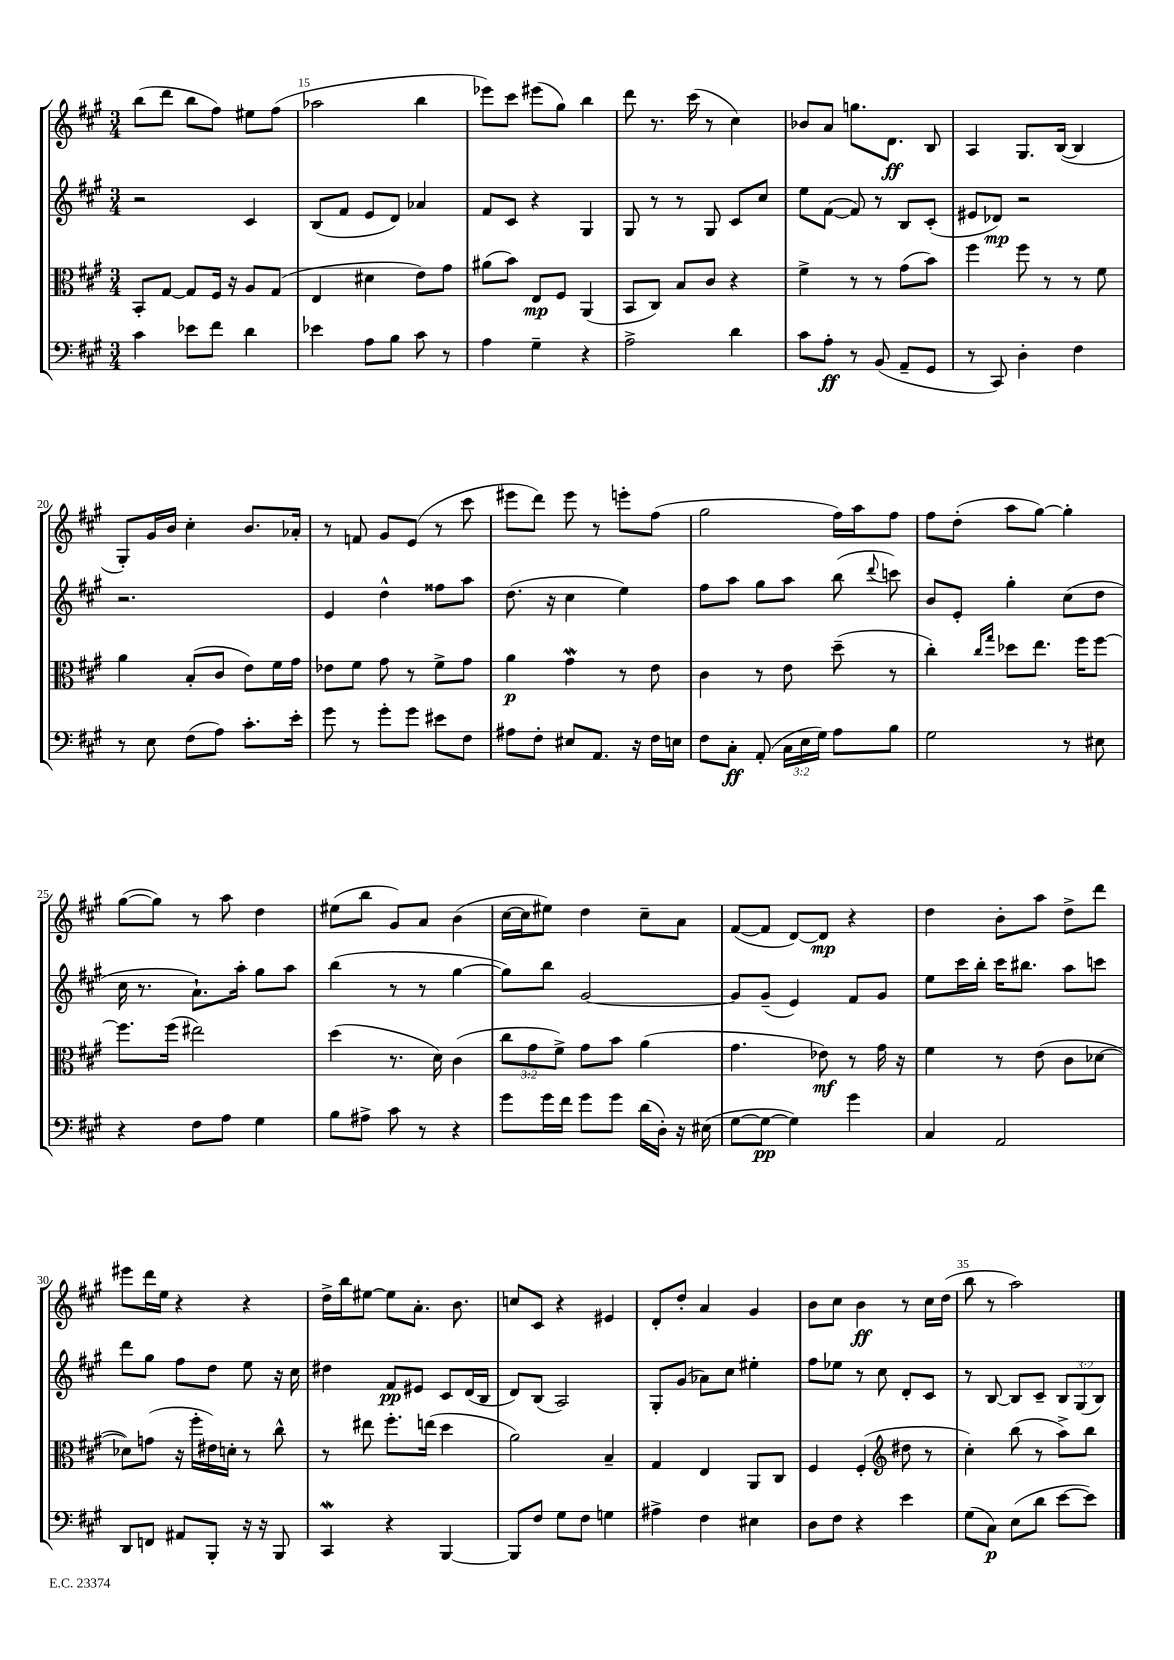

**kern	**kern	**kern	**kern
*staff4	*staff3	*staff2	*staff1
*clefF4	*clefC3	*clefG2	*clefG2
*k[f#c#g#]	*k[f#c#g#]	*k[f#c#g#]	*k[f#c#g#]
*M3/4	*M3/4	*M3/4	*M3/4
4c#	8BB'	2r	(8bb
.	[8G#	.	8ddd
8e-	8G#]	.	8bb
8f#	16F#	.	8ff#)
.	16r	.	.
4d	8A	4c#	8ee#
.	(8G#	.	(8ff#
=	=	=	=
4e-	4E	(8B	2aa-
.	.	8f#	.
8A	4d#	8e	.
8B	.	8d)	.
8c#	8e)	4a-	4bb
8r	8g#	.	.
=	=	=	=
4A	(8a#	8f#	8eee-)
.	8b)	8c#	8ccc#
4G#~	8E	4r	(8eee#
.	8F#	.	8gg#)
4r	(4AA	4G#	4bb
=	=	=	=
2A^	8BB	8G#	8ddd
.	8C#)	8r	8.r
.	8B	8r	.
.	.	.	(16ccc#
.	8c#	8G#	8r
4d	4r	8c#	4cc#)
.	.	8cc#	.
=	=	=	=
8c#	4f#^	8ee	8b-
8A'	.	([8f#	8a
8r	8r	8f#])	8.gg
(8BB	8r	8r	.
.	.	.	8.d
8AA~	(8g#	8B	.
8GG#	8b)	(8c#'	8B
=	=	=	=
8r	4ff#	8e#	4A
8CC#)	.	8d-)	.
4D'	8ff#	2r	8.G#
.	8r	.	.
.	.	.	([16B
4F#	8r	.	4B]
.	8f#	.	.
=	=	=	=
8r	4a	2.r	8G#')
8E	.	.	16g#
.	.	.	16b
(8F#	(8B'	.	4cc#'
8A)	8c#	.	.
8.c#'	8e)	.	8.b
.	16f#	.	.
16e'	16g#	.	16a-'
=	=	=	=
8g#	8e-	4e	8r
8r	8f#	.	8f
8g#'	8g#	4dd^^	8g#
8g#	8r	.	(8e
8e#	8f#^	8ff##	8r
8F#	8g#	8aa	8ccc#
=	=	=	=
8A#	4a	(8.dd	8eee#
8F#'	.	.	8ddd)
.	.	16r	.
8E#	4g#	4cc#	8eee#
8.AA	.	.	8r
.	8r	4ee)	8eee'
16r	.	.	.
16F#	8e	.	(8ff#
16E	.	.	.
=	=	=	=
8F#	4c#	8ff#	2gg#
8C#'	.	8aa	.
(8AA'	8r	8gg#	.
24C#	8e	8aa	.
24E	.	.	.
24G#)	.	.	.
8A	(8dd~	(8bb	16ff#)
.	.	.	16aa
.	.	8qqddd	.
8B	8r	8ccc)	8ff#
=	=	=	=
2G#	4cc#')	8b	8ff#
.	.	8e'	(8dd'
.	16qqcc#	.	.
.	16qqgg#	.	.
.	8dd-	4gg#'	8aa
.	8.ee	.	[8gg#)
8r	.	(8cc#	4gg#']
.	16ff#	.	.
8E#	[8ff#	8dd	.
=	=	=	=
4r	8.ff#]	16cc#	([8gg#
.	.	8.r	.
.	.	.	8gg#])
.	(16ff#	.	.
8F#	2ee#)	8.a`)	8r
8A	.	.	8aa
.	.	16aa'	.
4G#	.	8gg#	4dd
.	.	8aa	.
=	=	=	=
8B	(4dd	(4bb	(8ee#
8A#^	.	.	8bb
8c#	8.r	8r	8g#)
8r	.	8r	8a
.	16d)	.	.
4r	(4c#	[4gg#	(4b
=	=	=	=
8g#	12cc#	8gg#])	[16cc#
.	.	.	16cc#]
.	12g#	.	.
16g#	.	8bb	8ee#)
.	12f#^)	.	.
16f#	.	.	.
8g#	8g#	[2g#	4dd
8g#	8b	.	.
(16d	(4a	.	8cc#~
16D')	.	.	.
16r	.	.	8a
(16E#	.	.	.
=	=	=	=
[8G#	4.g#	8g#]	([8f#
8G#_	.	(8g#~	8f#]
4G#])	.	4e)	[8d)
.	8e-)	.	8d]
4g#	8r	8f#	4r
.	16g#	8g#	.
.	16r	.	.
=	=	=	=
4C#	4f#	8ee	4dd
.	.	16ccc#	.
.	.	16bb'	.
2AA	8r	16ccc#	8b'
.	.	8.bb#	.
.	(8e	.	8aa
.	8c#	8aa	8dd^
.	[8d-	8ccc	8ddd
=	=	=	=
8DD	8d-])	8ddd	8eee#
8FF	(8g	8gg#	16ddd
.	.	.	16ee
8AA#	16r	8ff#	4r
.	16ff#'	.	.
8BBB'	16e#)	8dd	.
.	16d'	.	.
16r	8r	8ee	4r
16r	.	.	.
8BBB	8cc#^^	16r	.
.	.	16cc#	.
=	=	=	=
4CC#	8r	4dd#	16dd^
.	.	.	16bb
.	8ee#	.	[8ee#
4r	8.ff#'	8f#	8ee#]
.	.	8e#	8.a'
.	(16ee	.	.
[4BBB	4dd	8c#	.
.	.	.	8.b
.	.	(16d	.
.	.	16B	.
=	=	=	=
8BBB]	2a)	8d)	8cc
8F#	.	(8B	8c#
8G#	.	2A)	4r
8F#	.	.	.
4G	4B~	.	4e#
=	=	=	=
4A#^	4G#	8G#'	8d'
.	.	(8g#	8dd'
4F#	4E	8a-)	4a
.	.	8cc#	.
4E#	8AA	4ee#'	4g#
.	8C#	.	.
=	=	=	=
8D	4F#	8ff#	8b
8F#	.	8ee-	8cc#
4r	(4F#'	8r	4b
.	.	8cc#	.
*	*clefG2	*	*
4e	8dd#	8d'	8r
.	8r	8c#	16cc#
.	.	.	(16dd
=	=	=	=
(8G#	4cc#')	8r	8bb
8C#)	.	[8B	8r
(8E	(8bb	8B]	2aa)
8d	8r	8c#~	.
[8e	8aa^)	12B	.
.	.	(12G#	.
8e])	8bb	.	.
.	.	12B)	.
==	==	==	==
*-	*-	*-	*-
